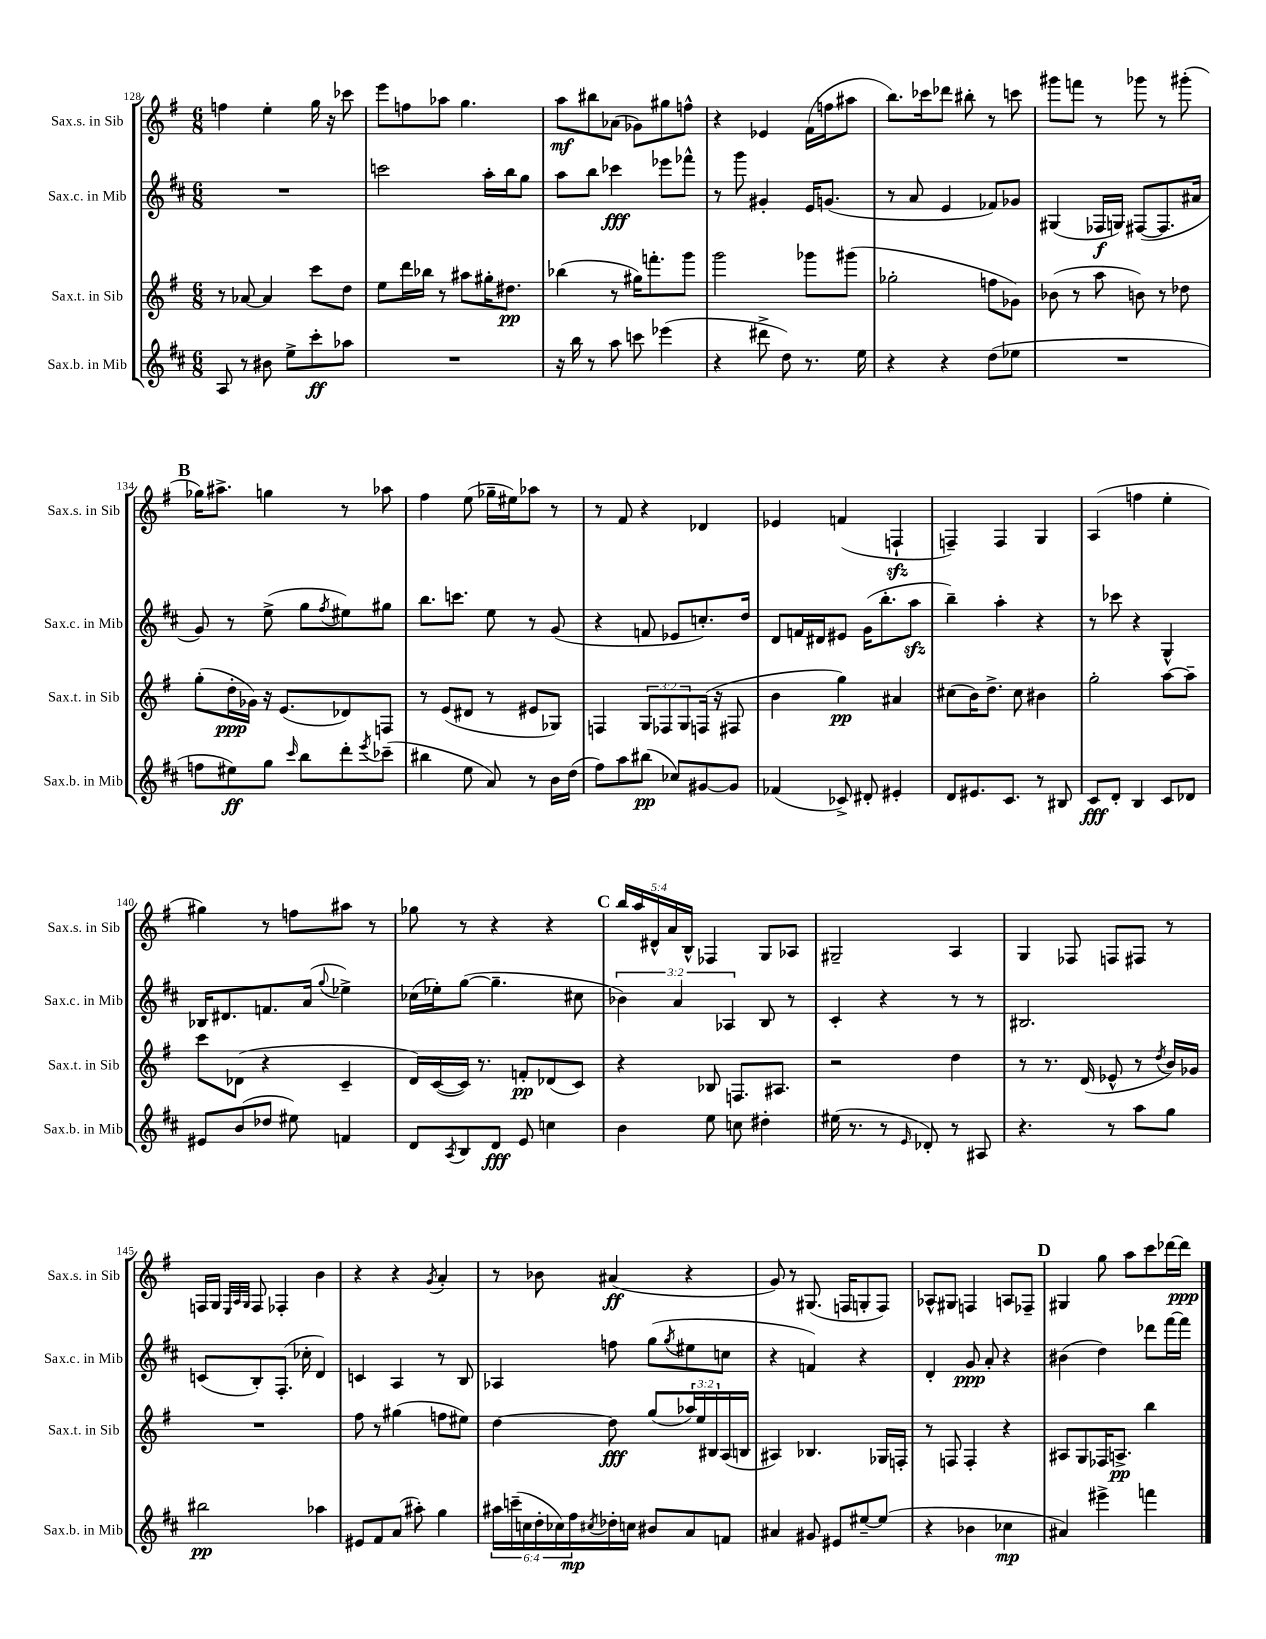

**kern	**kern	**kern	**kern
*staff4	*staff3	*staff2	*staff1
*clefG2	*clefG2	*clefG2	*clefG2
*k[f#c#]	*k[f#]	*k[f#c#]	*k[f#]
*M6/8	*M6/8	*M6/8	*M6/8
8A	8r	2.r	4ff
8r	[8a-	.	.
8b#	4a-]	.	4ee'
8ee^	.	.	.
8ccc#'	8ccc	.	16gg
.	.	.	16r
8aa-	8dd	.	8ccc-
=	=	=	=
2.r	8ee	2ccc	8eee
.	16ddd	.	8ff
.	16bb-	.	.
.	8r	.	8aa-
.	8aa#	.	4.gg
.	16gg#'	16aa'	.
.	8.dd#	16bb	.
.	.	8gg	.
=	=	=	=
16r	(4bb-	8aa	8aa
16bb	.	.	.
8r	.	8bb	8bb#
8aa	8r	4ccc-	(8a-
8ccc	16gg#)	.	8g-)
.	8.fff'	.	.
(4eee-	.	8eee-	8gg#
.	8ggg	8fff-^^	8ff^^
=	=	=	=
4r	2ggg	8r	4r
.	.	8ggg	.
8ddd#^	.	4g#'	4e-
8dd)	.	.	.
8.r	8ggg-	16e	(16f#
.	.	(8.g	16ff
.	(8ggg#	.	8aa#
16ee	.	.	.
=	=	=	=
4r	2gg-'	8r	8.bb)
.	.	8a	.
.	.	.	16ccc-
4r	.	4e	8ddd-
.	.	.	8bb#'
(8dd	8ff	8f-)	8r
8ee-	8g-)	8g-	8ccc
=	=	=	=
2.r	(8b-	(4G#	8ggg#
.	8r	.	8fff
.	8aa	16F-	8r
.	.	16G)	.
.	8b)	([8F#	8ggg-
.	8r	8.F#]	8r
.	8dd-	.	(8ggg#'
.	.	16a#	.
=	=	=	=
8ff	(8gg'	8g)	16gg-)
.	.	.	8.aa#^
8ee#)	16dd'	8r	.
.	16g-)	.	.
8gg	16r	(8ee^	4gg
.	(8.e	.	.
16qqccc#	.	.	.
8bb	.	8gg	.
.	.	8qff#	.
8ddd'	8d-)	8ee#)	8r
8qeee	.	.	.
(8ccc-~	8F	8gg#	8aa-
=	=	=	=
4bb#	8r	8.bb	4ff#
.	(8e	.	.
.	.	8.ccc	.
8ee	8d#	.	(8ee
8a)	8r	8ee	16gg-~
.	.	.	16ee#)
8r	8e#	8r	8aa-
16b	8G-)	(8g	8r
(16dd	.	.	.
=	=	=	=
8ff#)	4F	4r	8r
8aa	.	.	8f#
(8bb#	12G	8f	4r
.	12F-	.	.
8cc-)	.	8e-	.
.	12G	.	.
[8g#	(16F	8.cc')	4d-
.	16r	.	.
8g#]	8F#	.	.
.	.	16dd	.
=	=	=	=
(4f-	4b	8d	4e-
.	.	16f	.
.	.	16d#	.
8c-^)	4gg)	8e#	(4f
8d#'	.	(16g	.
.	.	8.bb'	.
4e#'	4a#	.	4F`
.	.	8aa	.
=	=	=	=
8d	(8cc#	4bb~)	4F~)
8.e#	16b)	.	.
.	8.dd^	.	.
.	.	4aa'	4F
8.c#	.	.	.
.	8cc#	.	.
8r	4b#	4r	4G
8B#	.	.	.
=	=	=	=
8c#	2gg'	8r	(4A
8d'	.	8ccc-	.
4B	.	4r	4ff
8c#	[8aa	4G^^	4ee'
8d-	8aa~]	.	.
=	=	=	=
8e#	8ccc	16B-	4gg#)
.	.	8.d#	.
(8b	(8d-	.	.
8dd-	4r	8.f	8r
8ee#)	.	.	8ff
.	.	(16a	.
.	.	8qqgg	.
4f	4c~	4ee-^)	8aa#
.	.	.	8r
=	=	=	=
8d	16d)	(16cc-	8gg-
.	([16c	16ee-')	.
8qA	.	.	.
8B	16c])	([8gg	8r
.	8.r	.	.
8d	.	4.gg~]	4r
8e	8f'	.	.
4cc	(8d-	.	4r
.	8c)	8cc#	.
=	=	=	=
4b	4r	6b-)	20bb
.	.	.	20aa
.	.	.	20d#^^
.	.	.	20a
.	.	6a	.
.	.	.	20B^^
8ee	8B-	.	4F-
.	.	6A-	.
8cc	8.F	.	.
4dd#'	.	8B	8G
.	8.A#	.	.
.	.	8r	8A-
=	=	=	=
(16ee#	2r	4c#'	2G#~
8.r	.	.	.
8r	.	4r	.
16qqe	.	.	.
8d-')	.	.	.
8r	4dd	8r	4A
8A#	.	8r	.
=	=	=	=
4.r	8r	2.B#	4G
.	8.r	.	.
.	.	.	8F-
.	(16d	.	.
8r	8e-^^	.	8F
8aa	8r	.	8F#
.	8qdd	.	.
8gg	16b)	.	8r
.	16g-	.	.
=	=	=	=
2bb#	2.r	(8c	16F
.	.	.	16G
.	.	.	32qqE
.	.	.	32qqA
.	.	.	32qqG
.	.	8B')	8F
.	.	(8.F#'	4F-'
.	.	16cc-'	.
4aa-	.	4d)	4b
=	=	=	=
8e#	8ff#	4c	4r
8f#	8r	.	.
(8a	(4gg#	4A	4r
8aa#')	.	.	.
.	.	.	8qg
4gg	8ff	8r	4a'
.	8ee#)	8B	.
=	=	=	=
24aa#	[4dd	4A-	8r
(24ccc~	.	.	.
24cc	.	.	.
24dd'	.	.	8b-
24cc-)	.	.	.
24ff#	.	.	.
8qcc#	.	.	.
16dd-'	8dd]	8ff	(4a#
16cc	.	.	.
8b#	(8gg	(8gg	.
.	.	8qgg	.
8a	24aa-)	8ee#	4r
.	24ee	.	.
.	24B#	.	.
8f	(16A	8cc	.
.	16B	.	.
=	=	=	=
4a#	4A#)	4r	8g)
.	.	.	8r
8g#	4.B-	4f)	(8.G#
8e#	.	.	.
.	.	.	16F
[8ee#~	.	4r	8G'
(8ee#]	16G-	.	8F)
.	16F'	.	.
=	=	=	=
4r	8r	4d'	8A-^^
.	8F	.	8G#
4b-	4F'	8g	4F
.	.	8a'	.
4cc-	4r	4r	8A
.	.	.	8F-~
=	=	=	=
4a#)	8A#	(4b#	4G#
.	8G	.	.
4eee#^	16F-	4dd)	8gg
.	8.A^	.	.
.	.	.	8aa
4fff	4bb	8ddd-	8ccc
.	.	[16fff#	[16ddd-
.	.	16fff#]	16ddd-]
==	==	==	==
*-	*-	*-	*-
